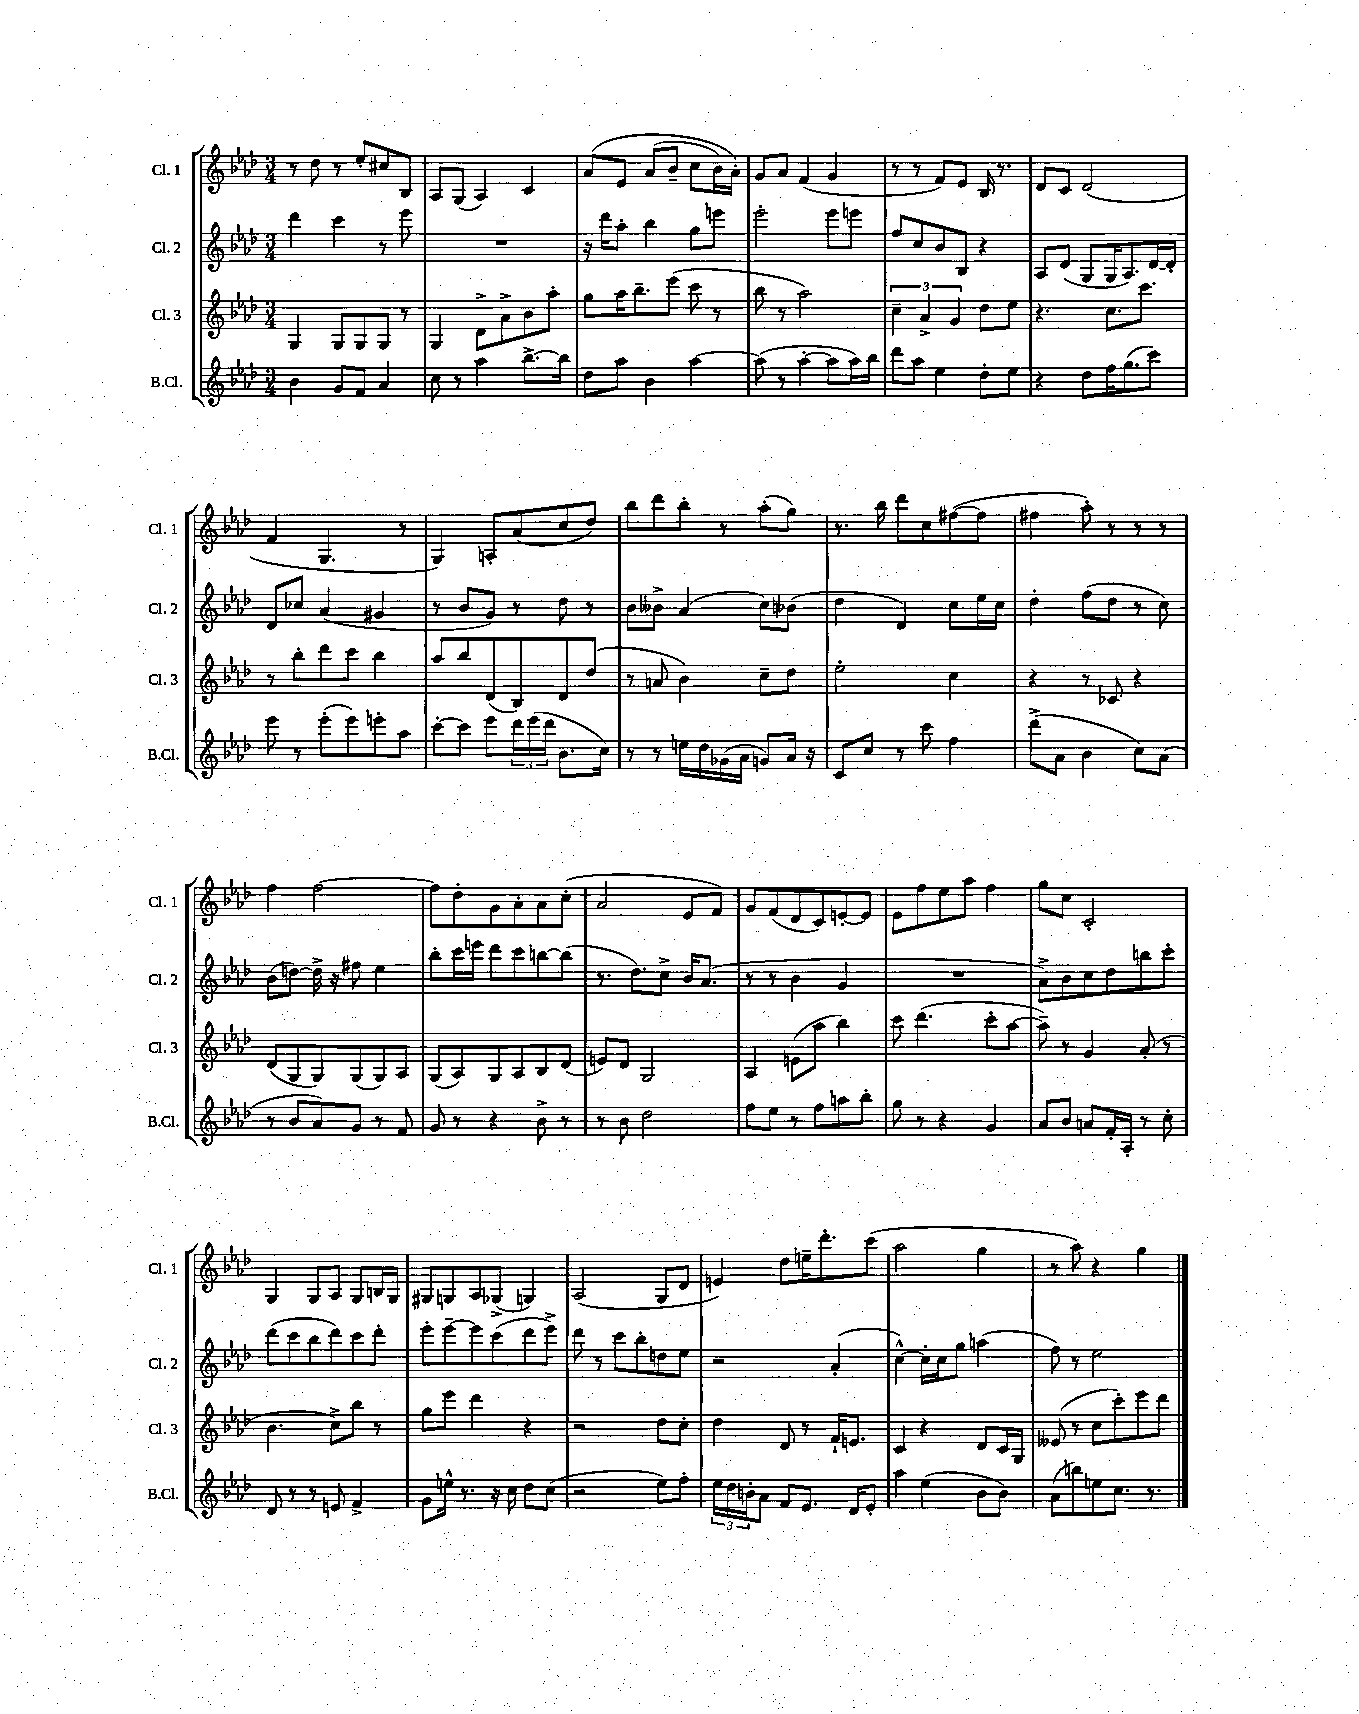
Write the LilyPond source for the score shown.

<<
\new StaffGroup <<
\new Staff = "s0" \with { instrumentName = "Cl. 1" shortInstrumentName = "Cl. 1" } {
    \clef treble \key aes \major \numericTimeSignature \time 3/4
    r8 des''8 r8 ees''8-. cis''8 bes8 |
    aes8 g8( aes4) c'4 |
    aes'8\( ees'8 aes'8( bes'8-- c''8 bes'16) aes'16-.\) |
    g'8 aes'8 f'4( g'4 |
    r8 r8 f'8) ees'8 bes16 r8. |
    des'8 c'8 des'2( |
    f'4 g4. r8 |
    g4) a8-. aes'8( c''8 des''8) |
    bes''8 des'''8 bes''8-. r8 aes''8-.( g''8) |
    r8. bes''16 des'''8 c''8 fis''8~( fis''8 |
    fis''4 aes''8-.) r8 r8 r8 |
    f''4 f''2~ |
    f''8 des''8-. g'8 aes'8-. aes'8 c''8-.( |
    aes'2 ees'8 f'8) |
    g'8 f'8( des'8 c'8) e'8~-. e'8 |
    ees'8 f''8 ees''8 aes''8 f''4 |
    g''8 c''8 c'2-. |
    g4 g8 aes8 g8 b16 g16 |
    gis8 g8 aes8 ges8->( g4) |
    aes2( g8 des'8 |
    e'4) des''8 e''16-- des'''8.-. c'''8( |
    aes''2 g''4 |
    r8 aes''8) r4 g''4 \bar "|." |
}
\new Staff = "s1" \with { instrumentName = "Cl. 2" shortInstrumentName = "Cl. 2" } {
    \clef treble \key aes \major \numericTimeSignature \time 3/4
    des'''4 c'''4 r8 ees'''8 |
    R2. |
    r16 des'''16 aes''8-. bes''4 g''8 e'''8 |
    ees'''2-. ees'''8 e'''8 |
    f''8 c''8 bes'8 bes8 r4 |
    aes8 des'8( g8 g16 aes8.) des'16~ des'16-. |
    des'8 ces''8 aes'4( gis'4 |
    r8 bes'8 g'8) r8 des''8 r8 |
    bes'8 beses'8-> aes'4( c''8) bes'8( |
    des''4 des'4) c''8 ees''16 c''16 |
    des''4-. f''8( des''8 r8 c''8) |
    bes'8( d''8~) d''16-> r16 fis''8 ees''4 |
    bes''8-. c'''16 e'''16 des'''8 c'''8 b''8~ b''8( |
    r8. des''8.) c''8-> bes'16 aes'8.( |
    r8 r8 bes'4 g'4 |
    R2. |
    aes'8->) bes'8 c''8 des''8 b''8 c'''8-. |
    des'''8( c'''8 bes''8 des'''8) c'''8 des'''8-. |
    ees'''8-. ees'''8~-- ees'''8 c'''8( des'''8 ees'''8->) |
    des'''8 r8 c'''8 bes''8-. d''8 ees''8 |
    r2 aes'4-.( |
    c''4~-^) c''16-. c''16 g''8 a''4( |
    f''8) r8 ees''2 \bar "|." |
}
\new Staff = "s2" \with { instrumentName = "Cl. 3" shortInstrumentName = "Cl. 3" } {
    \clef treble \key aes \major \numericTimeSignature \time 3/4
    g4 g8 g8 g8 r8 |
    g4 des'8-> aes'8-> bes'8 aes''8-. |
    g''8 aes''16 bes''8.-- ees'''8( c'''8 r8 |
    bes''8 r8 aes''2) |
    \tuplet 3/2 { c''4-- aes'4-> g'4 } des''8 ees''8 |
    r4. c''8. c'''8. |
    r8 bes''8-. des'''8 c'''8 bes''4 |
    aes''8 bes''8 des'8( bes8) des'8 des''8( |
    r8 a'8 bes'4) c''8-- des''8 |
    ees''2-. c''4 |
    r4 r8 ces'8 r4 |
    des'8( g8 g8) g8( g8) aes8 |
    g8( aes8) g8 aes8 bes8 des'8( |
    e'8) des'8 g2 |
    aes4 e'8( aes''8 bes''4) |
    c'''8 des'''4.( c'''8-. aes''8~ |
    aes''8--) r8 g'4 aes'8-.( r8 |
    bes'4. c''8->) bes''8 r8 |
    g''8 ees'''8 des'''4 r4 |
    r2 des''8 c''8-. |
    des''4 des'8 r8 f'16-! e'8. |
    c'4 r4 des'8 c'16 g16 |
    eeses'8( r8 c''8 c'''8-.) ees'''8 des'''8 \bar "|." |
}
\new Staff = "s3" \with { instrumentName = "B.Cl." shortInstrumentName = "B.Cl." } {
    \clef treble \key aes \major \numericTimeSignature \time 3/4
    bes'4 g'8 f'8 aes'4 |
    c''8 r8 aes''4 bes''8.~-> bes''16 |
    des''8 aes''8 bes'4 aes''4~ |
    aes''8( r8 aes''4~-. aes''8 aes''16) bes''16 |
    des'''8 aes''8 ees''4 des''8-. ees''8 |
    r4 des''8 f''16 g''8.( c'''8) |
    ees'''8 r8 ees'''8-.( ees'''8) e'''8-. aes''8 |
    c'''8~-. c'''8 ees'''8 \tuplet 3/2 { des'''16 ees'''16( des'''16 } bes'8. c''16) |
    r8 r8 e''16 des''16 ges'16( aes'16 g'8) aes'16 r16 |
    c'8 c''8 r8 c'''8 f''4 |
    des'''8->( aes'8 bes'4 c''8) aes'8( |
    r8 bes'8 aes'8) g'8 r8 f'8 |
    g'8 r8 r4 bes'8-> r8 |
    r8 bes'8 des''2 |
    f''8 ees''8 r8 f''8 a''8 bes''8-. |
    g''8 r8 r4 g'4 |
    aes'8 bes'8 a'8 f'16-. aes16-. r8 c''8-. |
    des'8 r8 r8 e'8 f'4-> |
    g'8 e''16-^ r8. r16 c''16 des''8 c''8( |
    r2 ees''8) f''8-. |
    \tuplet 3/2 { ees''16 des''16 b'16-. } aes'8 f'8 ees'8. des'16 ees'8-. |
    aes''4 ees''4( bes'8 bes'8) |
    aes'8( b''8) e''8 c''8. r8. \bar "|." |
}
>>
>>
\layout { \context { \Score \remove "Bar_number_engraver" } }
